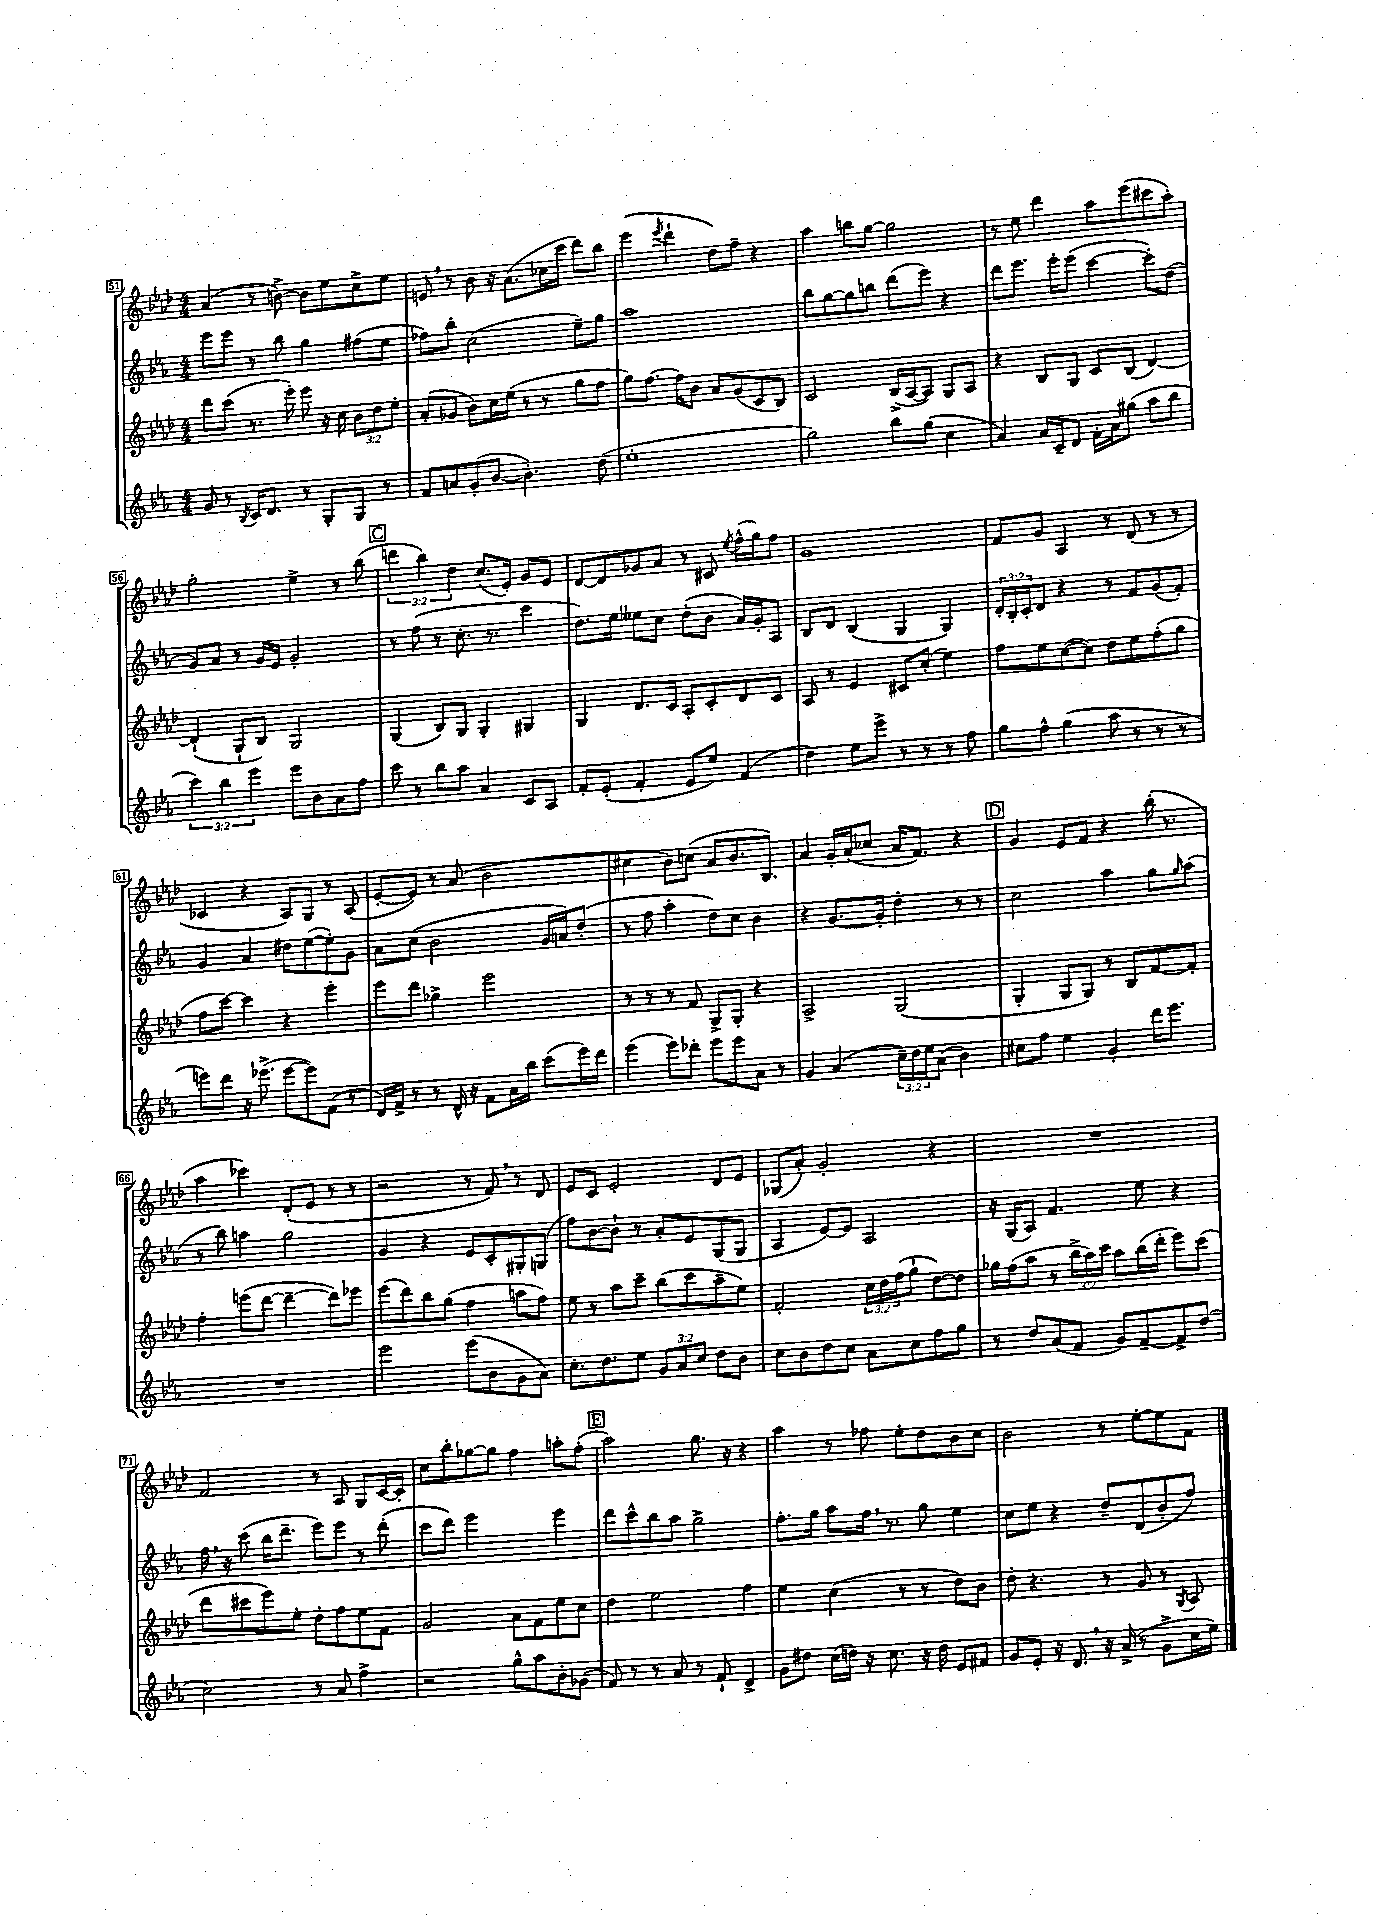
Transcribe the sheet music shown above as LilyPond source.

<<
\new StaffGroup <<
\new Staff = "s0" {
    \clef treble \key aes \major \numericTimeSignature \time 4/4 \override Staff.TupletNumber.text = #tuplet-number::calc-fraction-text
    aes'4( r8 b'8~->) b'8 ees''8 c''8-> ees''8 |
    e'8 \breathe r8 bes'8 r16 aes'8.( ces''16 c'''16 des'''8) bes''8 |
    ees'''4( \acciaccatura { ees'''8 } des'''4-! des''8) f''8-- r4 |
    aes''4 b''8 g''8~ g''2 |
    r8 ees''8 des'''4 aes''8 ees'''8( cis'''8 aes''8-.) |
    g''2-. ees''4-> r8 bes''8( |
    \mark \markup { \box "C" } \tuplet 3/2 { d'''4 bes''4) des''4 } c''8.( ees'16-.) g'8 ees'8 |
    des'8~ des'8 ges'8 aes'8 r8 cis'8 \acciaccatura { ees''8 } f''16-^( g''16) f''8 |
    g'1 |
    f'8 g'8 aes4 r8 des'8( r8 r8 |
    ces'4 r4 aes8) g8 r8 aes8( |
    ees'8~-. ees'8) r8 aes'8( bes'2 |
    cis''4 bes'8) c''8( aes'8 bes'8. bes8.) |
    aes'4 g'16-. aes'16( ces''8 aes'16 f'8.) r4 |
    \mark \markup { \box "D" } g'4 ees'8 f'8 r4 bes''16-.( r8. |
    aes''4 ces'''4) des'8-.( ees'8 r8 r8 |
    r2 r8 f'8) \breathe r8 des'8 |
    ees'8 c'8 ees'2-. des'8 ees'8 |
    ges8( aes'8-.) g'2-. r4 |
    R1 |
    f'2 r8 aes8 g8 c'16~ c'16-. |
    c''8 bes''8-. ges''8~ ges''8 f''4 a''8-. f''8-.( |
    \mark \markup { \box "E" } aes''2) g''8. r16 r4 |
    aes''4 r8 fes''8 ees''8-. des''8 bes'8 c''8 |
    bes'2 r8 ees''8~-. ees''8 f'8 \bar "|." |
}
\new Staff = "s1" {
    \clef treble \key ees \major \numericTimeSignature \time 4/4 \override Staff.TupletNumber.text = #tuplet-number::calc-fraction-text
    ees'''8 ees'''8 r8 bes''8 g''4 fis''8( ees''8 |
    fes''8) bes''8-. c''2( ees''8--) g''8 |
    aes''1 |
    bes''8 g''8~ g''8 b''8 d'''8( ees'''8) r4 |
    d'''8 ees'''8. ees'''16-. ees'''8( c'''4~ c'''8-.) d''8( |
    g'8) aes'8 r8 g'16 ees'16 g'2-. |
    \mark \markup { \box "C" } r8 f''8( r8 c''8.-. r8. c'''4 |
    d''8.) ees''16 eeses''8 c''8 d''8-.( bes'8 aes'16) g'16-. aes8 |
    bes8 d'8 bes4( g4 g4) |
    \tuplet 3/2 { d'16-. bes16-. c'16-. } d'8 r4 r8 f'8 g'8( f'8-.) |
    g'4 aes'4 dis''8 ees''8~( ees''8-.) g'8 |
    aes'8 c''8( bes'2 g'16 a'16) d''8-.( |
    r8 f''8 aes''4-. d''8) c''8 bes'4 |
    r4 g'8.~ g'16-. d''4-. r8 r8 |
    \mark \markup { \box "D" } c''2 aes''4 g''8 \grace { g''16 } aes''8( |
    r8 bes''8) a''4 g''2 |
    g'4 r4 ees'8 c'8-. gis8-. g8( |
    f''8) bes'8~ bes'8-! r8 aes'8-. ees'8 g8( g8 |
    aes4 ees'8~) ees'8 aes2 |
    r16 g16( aes8) f'4. ees''8 r4 |
    f''16 \breathe r16 c'''8( bes''16 d'''8.-- ees'''8) ees'''8 r8 d'''8-.( |
    c'''8 d'''8) ees'''2 ees'''4 |
    \mark \markup { \box "E" } d'''8 c'''8-^ bes''8 aes''8 g''2-> |
    f''8.-. g''16 aes''8 f''16 \breathe r8. g''8 ees''4 |
    c''8 ees''8 r4 d''8-- d'8( bes'8-. f''8) \bar "|." |
}
\new Staff = "s2" {
    \clef treble \key aes \major \numericTimeSignature \time 4/4 \override Staff.TupletNumber.text = #tuplet-number::calc-fraction-text
    des'''8 c'''8( r8. ees'''16-.) ees'''8 r16 c''16 \tuplet 3/2 { bes'8 des''8 ees''8-. } |
    aes'8-.( ges'8 bes'8) c''16 ees''16( r8 r8 g''8 f''8 |
    g''8) f''8.~ f''16 bes'8 aes'8 g'8( c'8 bes8) |
    c'2 bes16->( aes16~ aes8) g8 aes8 |
    r4 bes8 g8 c'8 bes8( des'4~) |
    des'4-!( g8-! bes8) g2 |
    \mark \markup { \box "C" } g4( bes8) g8 g4-. gis4 |
    g4 des'8. c'16 aes8-. c'8-. des'8 c'8 |
    aes8 r8 ees'4 cis'8 c''8-.( ees''4) |
    f''8 ees''8 c''8~( c''8) des''8 ees''8 f''8-.( g''8 |
    f''8 c'''8~) c'''4 r4 ees'''4-. |
    ees'''8 des'''8 ges''4-> ees'''2 |
    r8 r8 r8 f'8 g8-> g8-. r4 |
    aes2-> g2( |
    \mark \markup { \box "D" } g4-. g8 g8) r8 bes8 f'8~ f'8-. |
    f''4-. e'''8( des'''8~ des'''4~-- des'''8) ees'''8 |
    ees'''8( des'''8) bes''8 g''8( f''4 a''8 f''8) |
    ees''8 r8 aes''8 c'''8-- bes''8( c'''8 aes''8-- ees''8) |
    f'2-. \tuplet 3/2 { c''16 des''16 f''16( } g''8-! des''8~) des''8 |
    ges''16 f''16( aes''8 r8 \tuplet 3/2 { bes''16-> aes''16) c'''16 } aes''8 bes''16( des'''16-. ees'''8) c'''8( |
    des'''8 cis'''8 ees'''8) ees''8-. des''8-. f''8 ees''8 f'8 |
    g'2 aes'8 f'8 ees''8 c''8 |
    \mark \markup { \box "E" } des''4 ees''2 f''4 |
    ees''4 c''4( r8 r8 des''8) bes'8 |
    des''8-. r4. r8 g'8 r8 \acciaccatura { g8 } aes8 \bar "|." |
}
\new Staff = "s3" {
    \clef treble \key ees \major \numericTimeSignature \time 4/4 \override Staff.TupletNumber.text = #tuplet-number::calc-fraction-text
    g'8 r8 \acciaccatura { bes8 } c'16 d'8. r8 g8-. g8 r8 |
    f'8 a'8 g'8-.( bes'8~ bes'4.-.) d''8( |
    ees''1-. |
    g''2) bes''8 g''8( c''4 |
    aes'4) aes'16 c'16-- d'8 f'16-. aes'16 gis''8( aes''8 bes''8 |
    \tuplet 3/2 { c'''4) bes''4 ees'''4 } ees'''8 bes'8 aes'8 f''8 |
    \mark \markup { \box "C" } c'''8 r8 bes''8 aes''8 aes'4 c'8 aes8 |
    f'8-. ees'8-.( f'4-. ees'8 ees''8) f'4( |
    d''4) ees''8 ees'''8-> r8 r8 r8 f''8 |
    g''8 f''8-^ g''4( aes''8 r8 r8 r8 |
    e'''8) d'''8 r16 ees'''8.->( ees'''8~ ees'''8) f'8( r8 |
    d'16) f'16-> r8 r8 d'16-^ r16 f'8 aes'16 bes''16 c'''8( ees'''16) d'''16 |
    ees'''4( ees'''8) des'''8-. ees'''8 ees'''8 aes'8 r8 |
    g'4 aes'4( \tuplet 3/2 { c''16--) d''16 ees''16 } aes'8( bes'4) |
    \mark \markup { \box "D" } cis''8 f''8 ees''4 g'4-. d'''16 ees'''8. |
    R1 |
    ees'''2 ees'''8( bes'8 g'8 aes'8) |
    c''8.-. d''8. ees''8 \tuplet 3/2 { g'8 aes'8 c''8 } d''8 bes'8 |
    c''8 bes'8 d''8 c''8 aes'8 c''8 f''8 g''8 |
    r8 d''8 aes'8( f'8 g'8) f'8~-- f'8-> d''8( |
    c''2) r8 aes'8 f''4-> |
    r2 g''8-^ aes''8 bes'8-. ges'8( |
    \mark \markup { \box "E" } f'8) r8 r8 aes'8 r8 f'8-! d'4-> |
    g'8 dis''8 c''16( d''16) r16 c''8. r16 d''16 ees'8 fis'8 |
    g'8 ees'8-. r16 d'8. \breathe r16 aes'16->( r8 g'8-> c''16 ees''16) \bar "|." |
}
>>
>>
\layout { \context { \Score currentBarNumber = #51 \override BarNumber.stencil = #(make-stencil-boxer 0.1 0.3 ly:text-interface::print) } }
